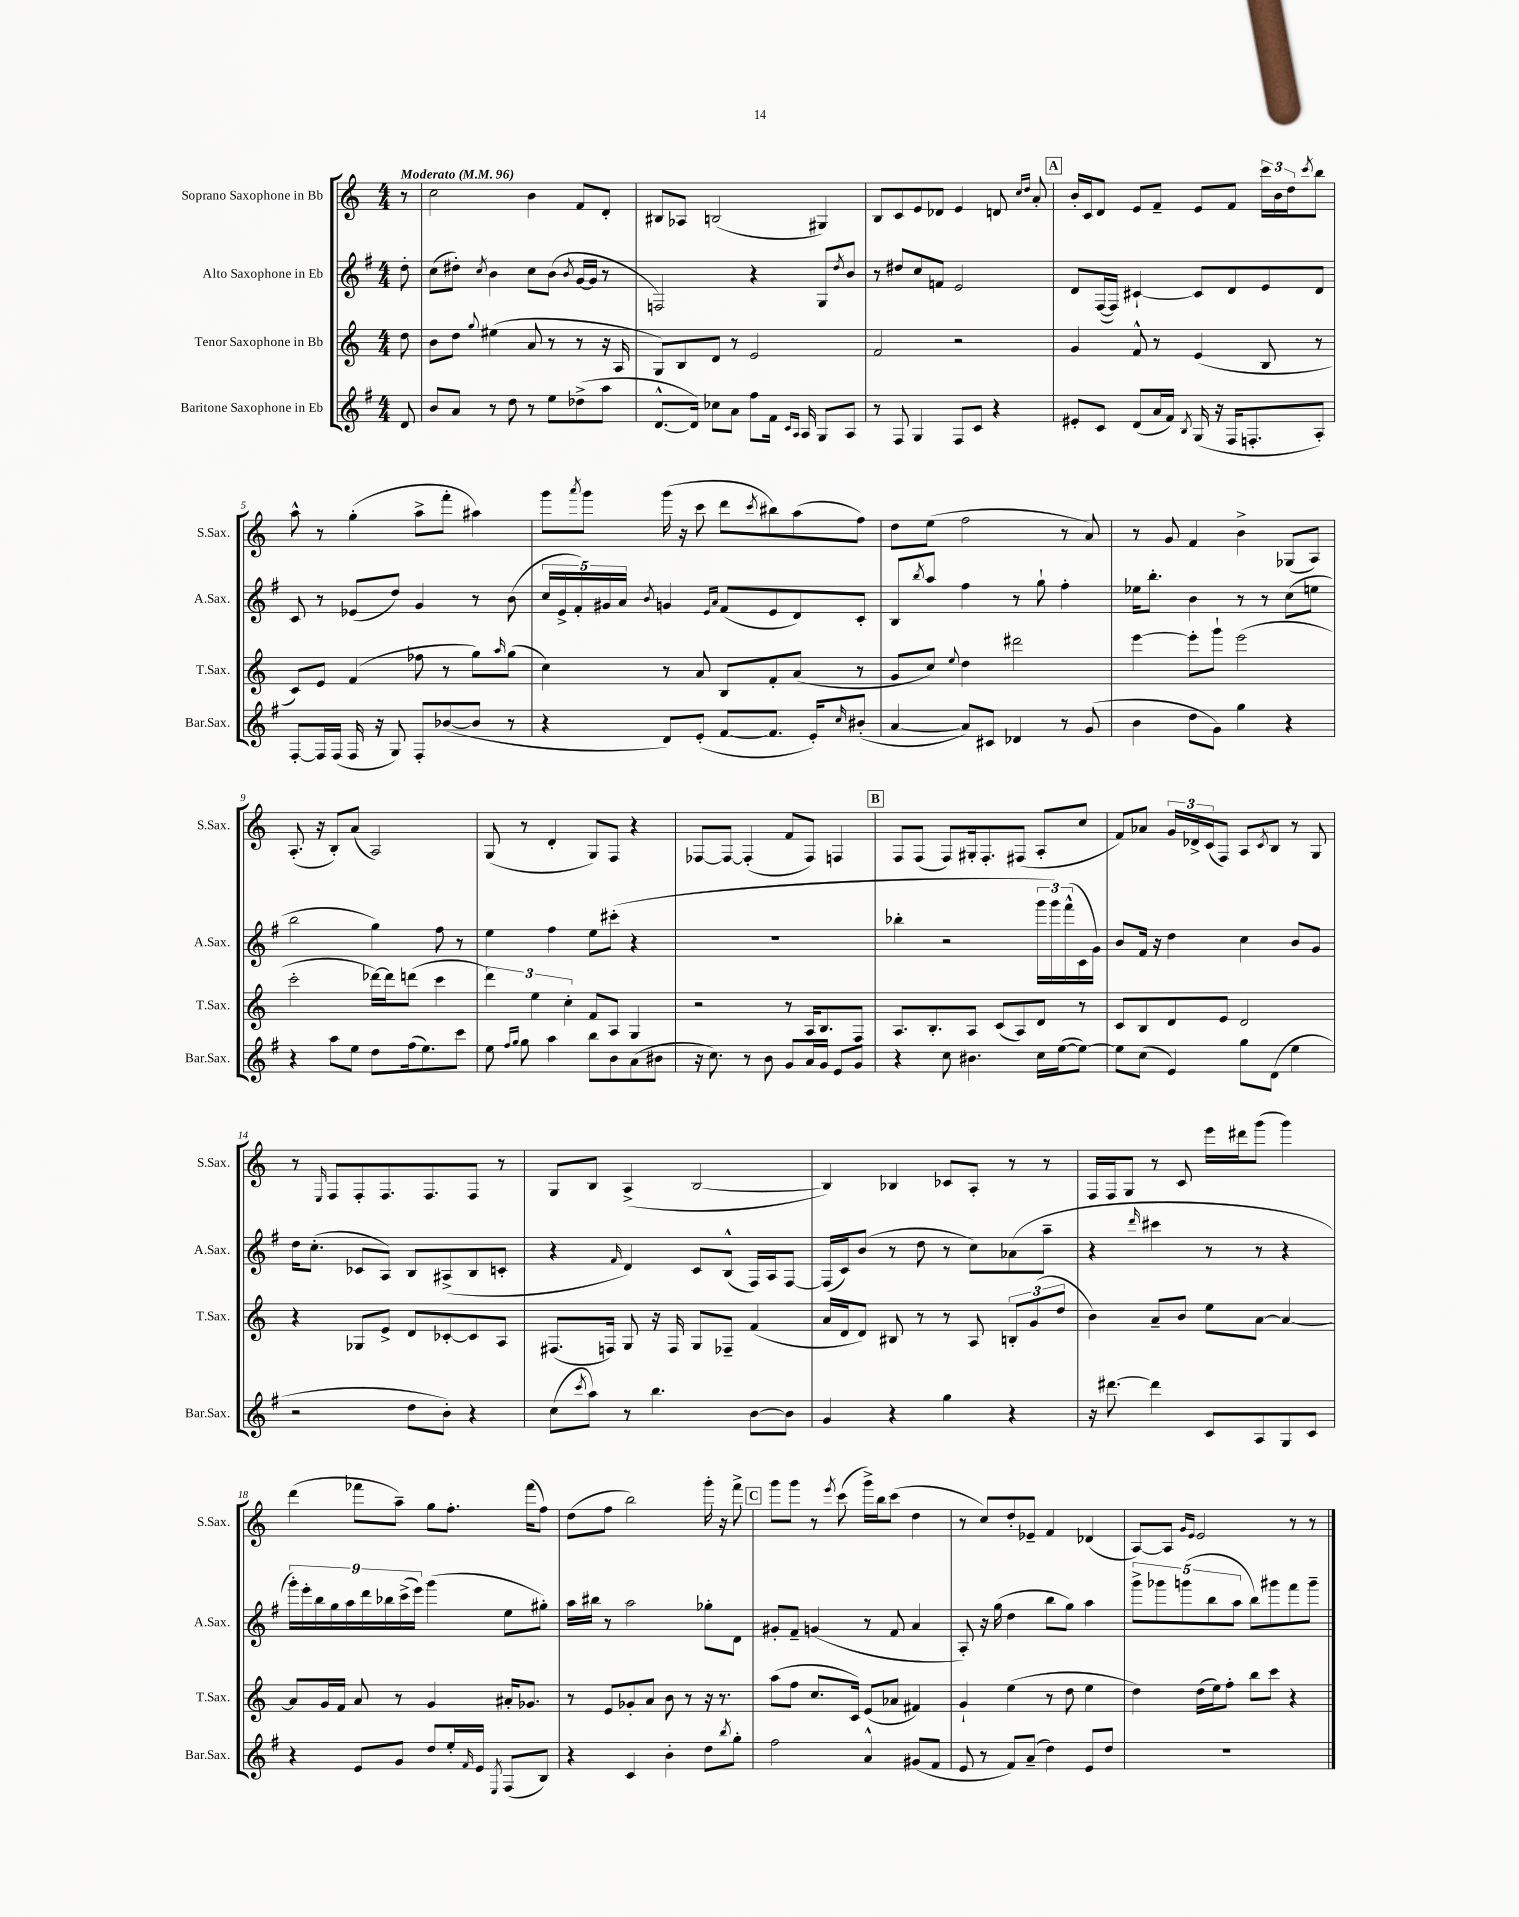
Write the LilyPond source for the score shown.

<<
\new StaffGroup <<
\new Staff = "s0" \with { instrumentName = "Soprano Saxophone in Bb" shortInstrumentName = "S.Sax." } {
    \clef treble \key c \major \numericTimeSignature \time 4/4 \partial 8 \tempo "Moderato" 4 = 96
    r8 |
    c''2 b'4 f'8 d'8-. |
    bis8 aes8 b2( gis4) |
    b8 c'8 e'8 des'8 e'4 d'8 \grace { c''16 d''16 } a'8-. |
    \mark \markup { \box "A" } b'16-. c'16 d'8 e'8 f'8-- e'8 f'8 \tuplet 3/2 { c'''16 b'16 d''16 } \acciaccatura { c'''8 } b''8 |
    a''8-^ r8 g''4-.( a''8-> f'''8-. ais''4) |
    g'''8 \acciaccatura { a'''8 } g'''8 g'''16( r16 c'''8 d'''8 \acciaccatura { c'''8 } bis''8) a''8( f''8) |
    d''8 e''8( f''2 r8 a'8) |
    r8 g'8 f'4 b'4-> ges8( a8) |
    a8.-.( r16 b8-.) a'8( a2) |
    g8( r8 d'4-. g8) f8 r4 |
    fes8~ fes8~ fes4-.( f'8 fes8) f4 |
    \mark \markup { \box "B" } f8 f8( f8) gis16-. f8.-. fis8( a8-. c''8 |
    f'8) aes'8 \tuplet 3/2 { g'16 des'16-> c'16( } f8) a8 \acciaccatura { c'8 } b8 r8 g8 |
    r8 \grace { e16 } f8 f8-. f8. f8. f8 r8 |
    g8 b8 a4->( b2~ |
    b4) bes4 ces'8 a8-. r8 r8 |
    f16 f16 g8 r8 c'8 e'''16 dis'''16 g'''8( g'''4) |
    d'''4( fes'''8 a''8--) g''8 f''8.-. fes'''16( f''8) |
    d''8( f''8 b''2) g'''16-. r16 f'''8-> |
    \mark \markup { \box "C" } g'''8 g'''8 r8 \acciaccatura { e'''8 } c'''8( g'''16->) b''16 c'''8( d''4 |
    r8 c''8) d''8-. ees'8-- f'4 des'4( |
    a8~) a8 \grace { g'16 e'16 } e'2 r8 r8 \bar "|." |
}
\new Staff = "s1" \with { instrumentName = "Alto Saxophone in Eb" shortInstrumentName = "A.Sax." } {
    \clef treble \key g \major \numericTimeSignature \time 4/4 \partial 8
    d''8-. |
    c''8( dis''8-.) \acciaccatura { c''8 } b'4 c''8 b'8( \acciaccatura { b'8 } g'16~ g'16 r8 |
    f2) r4 g8 \acciaccatura { d''8 } b'8 |
    r8 dis''8 c''8 f'8 e'2 |
    \mark \markup { \box "A" } d'8 fis16~( fis16) cis'4~-! cis'8 d'8 e'8 d'8 |
    c'8 r8 ees'8( d''8) g'4 r8 b'8( |
    \tuplet 5/4 { c''16 e'16-> fis'16-.) gis'16 a'16 } \acciaccatura { b'8 } g'4 \grace { e'16 a'16 } fis'8( e'8 d'8) c'8-. |
    b8 \acciaccatura { b''8 } a''8 fis''4 r8 g''8-! fis''4-. |
    ees''16 b''8.-. b'4 r8 r8 c''8( e''8 |
    b''2 g''4) fis''8 r8 |
    e''4 fis''4 e''8 cis'''8-.( r4 |
    R1 |
    \mark \markup { \box "B" } bes''4-. r2 \tuplet 3/2 { g'''16 g'''16) fis'''16-^( } c'16 g'16) |
    b'8 fis'16 r16 d''4 c''4 b'8 g'8 |
    d''16 c''8.-.( ces'8 a8) b8 ais8->( b8 c'8-. |
    r4 \grace { fis'16 } d'4) c'8 b8-^( fis16) a16 fis8~ |
    fis16( c'16) b'8( r8 d''8 r8 c''8) aes'8( a''8-- |
    r4 \grace { d'''16 } cis'''4 r8 r8 r4 |
    \tuplet 9/8 { g'''16-.) e'''16-. b''16 g''16 a''16 d'''16 bes''16 c'''16->( e'''16) } g'''4( e''8 gis''8-.) |
    a''16 bis''16 r8 a''2 ges''8-. d'8 |
    \mark \markup { \box "C" } gis'8-. fis'8-- g'4( r8 fis'8 a'4 |
    a8-.) r16 g''16( d''4 b''8 g''8) a''4 |
    \tuplet 5/4 { g'''8-> ges'''8 g'''8( b''8 a''8 } b''8) gis'''8 fis'''8 gis'''8-- \bar "|." |
}
\new Staff = "s2" \with { instrumentName = "Tenor Saxophone in Bb" shortInstrumentName = "T.Sax." } {
    \clef treble \key c \major \numericTimeSignature \time 4/4 \partial 8
    d''8 |
    b'8 d''8 \appoggiatura { g''8 } eis''4( a'8 r8 r8 r16 a16 |
    g8) b8 d'8 r8 e'2 |
    f'2 r2 |
    \mark \markup { \box "A" } g'4 f'8-^ r8 e'4( b8 r8 |
    c'8) e'8 f'4( fes''8 r8 g''8) \grace { a''16 } g''8( |
    c''4) r8 a'8 b8 f'8-. a'8( r8 |
    g'8 c''8) \appoggiatura { e''8 } d''4 dis'''2 |
    e'''4~ e'''8-. g'''8-! e'''2( |
    c'''2-. des'''16~) des'''16 d'''8( c'''4 |
    \tuplet 3/2 { d'''4) e''4 c''4-. } f'8 a8 g4 |
    r2 r8 a16 b8. f8 |
    \mark \markup { \box "B" } a8. b8.-. a8 c'8( a8) d'8 r8 |
    c'8 b8 d'8 e'8 d'2 |
    r4 ges8 e'8-> d'8 ces'8~-. ces'8 a8 |
    fis8.( f16) g8 r16 f16 g8 fes8-- f'4( |
    a'16 d'16 d'8) bis8 r8 r8 a8 \tuplet 3/2 { b8-. g'8( d''8 } |
    b'4) a'8-- b'8 e''8 a'8~ a'4~ |
    a'8 g'16 f'16 a'8 r8 g'4 ais'16-. ges'8. |
    r8 e'8 ges'8-. a'8 b'8 r8 r16 r8. |
    \mark \markup { \box "C" } a''8( f''8 c''8. c'16) e'8( aes'8 fis'4) |
    g'4-! e''4( r8 d''8 e''4 |
    d''4) d''16( e''16) f''8-. b''8 c'''8 r4 \bar "|." |
}
\new Staff = "s3" \with { instrumentName = "Baritone Saxophone in Eb" shortInstrumentName = "Bar.Sax." } {
    \clef treble \key g \major \numericTimeSignature \time 4/4 \partial 8
    d'8 |
    b'8 a'8 r8 d''8 r8 e''8 des''8->( a''8 |
    d'8.~-^ d'16) ces''8 a'8 fis''8 fis'16 \grace { c'16 a16 } a16 g8 a8 |
    r8 fis8 g4 fis8 c'8 r4 |
    \mark \markup { \box "A" } eis'8-. c'8 d'8( a'16 fis'16) \acciaccatura { b8 } g16( r16 fis16 f8.-. a8-.) |
    fis8~-. fis16 fis16( fis16 r16 g8) fis8-. bes'8~( bes'8 r8 |
    r4 d'8) e'8-.( fis'8~ fis'8. e'16-.) \grace { c''16 } bis'8-.( |
    a'4~ a'8) cis'8 des'4 r8 g'8( |
    b'4 d''8 g'8) g''4 r4 |
    r4 a''8 e''8 d''8 fis''16( e''8.) c'''8 |
    e''8 \grace { fis''16 g''16 } g''8 a''4 b''8 b'8 a'8( bis'8 |
    r16 c''8.) r8 b'8 g'8 a'16 g'16 e'8 g'8 |
    \mark \markup { \box "B" } r4 c''8 bis'4. c''16 e''16~( e''8~) |
    e''8 c''8( e'4) g''8 d'8( e''4 |
    r2 d''8 b'8-.) r4 |
    c''8( \acciaccatura { c'''8 } a''8) r8 b''4. b'8~ b'8 |
    g'4 r4 g''4 r4 |
    r16 dis'''8.~ dis'''4 c'8 a8 g8 c'8 |
    r4 e'8 g'8 d''8 e''16-. \grace { fis'16 } e'16 \acciaccatura { e8 } fis8( b8) |
    r4 c'4 b'4-. d''8 \acciaccatura { b''8 } g''8-. |
    \mark \markup { \box "C" } fis''2 a'4-^ gis'8( fis'8 |
    e'8 r8 fis'8) a'8--( d''4) e'8 d''8 |
    R1 \bar "|." |
}
>>
>>
